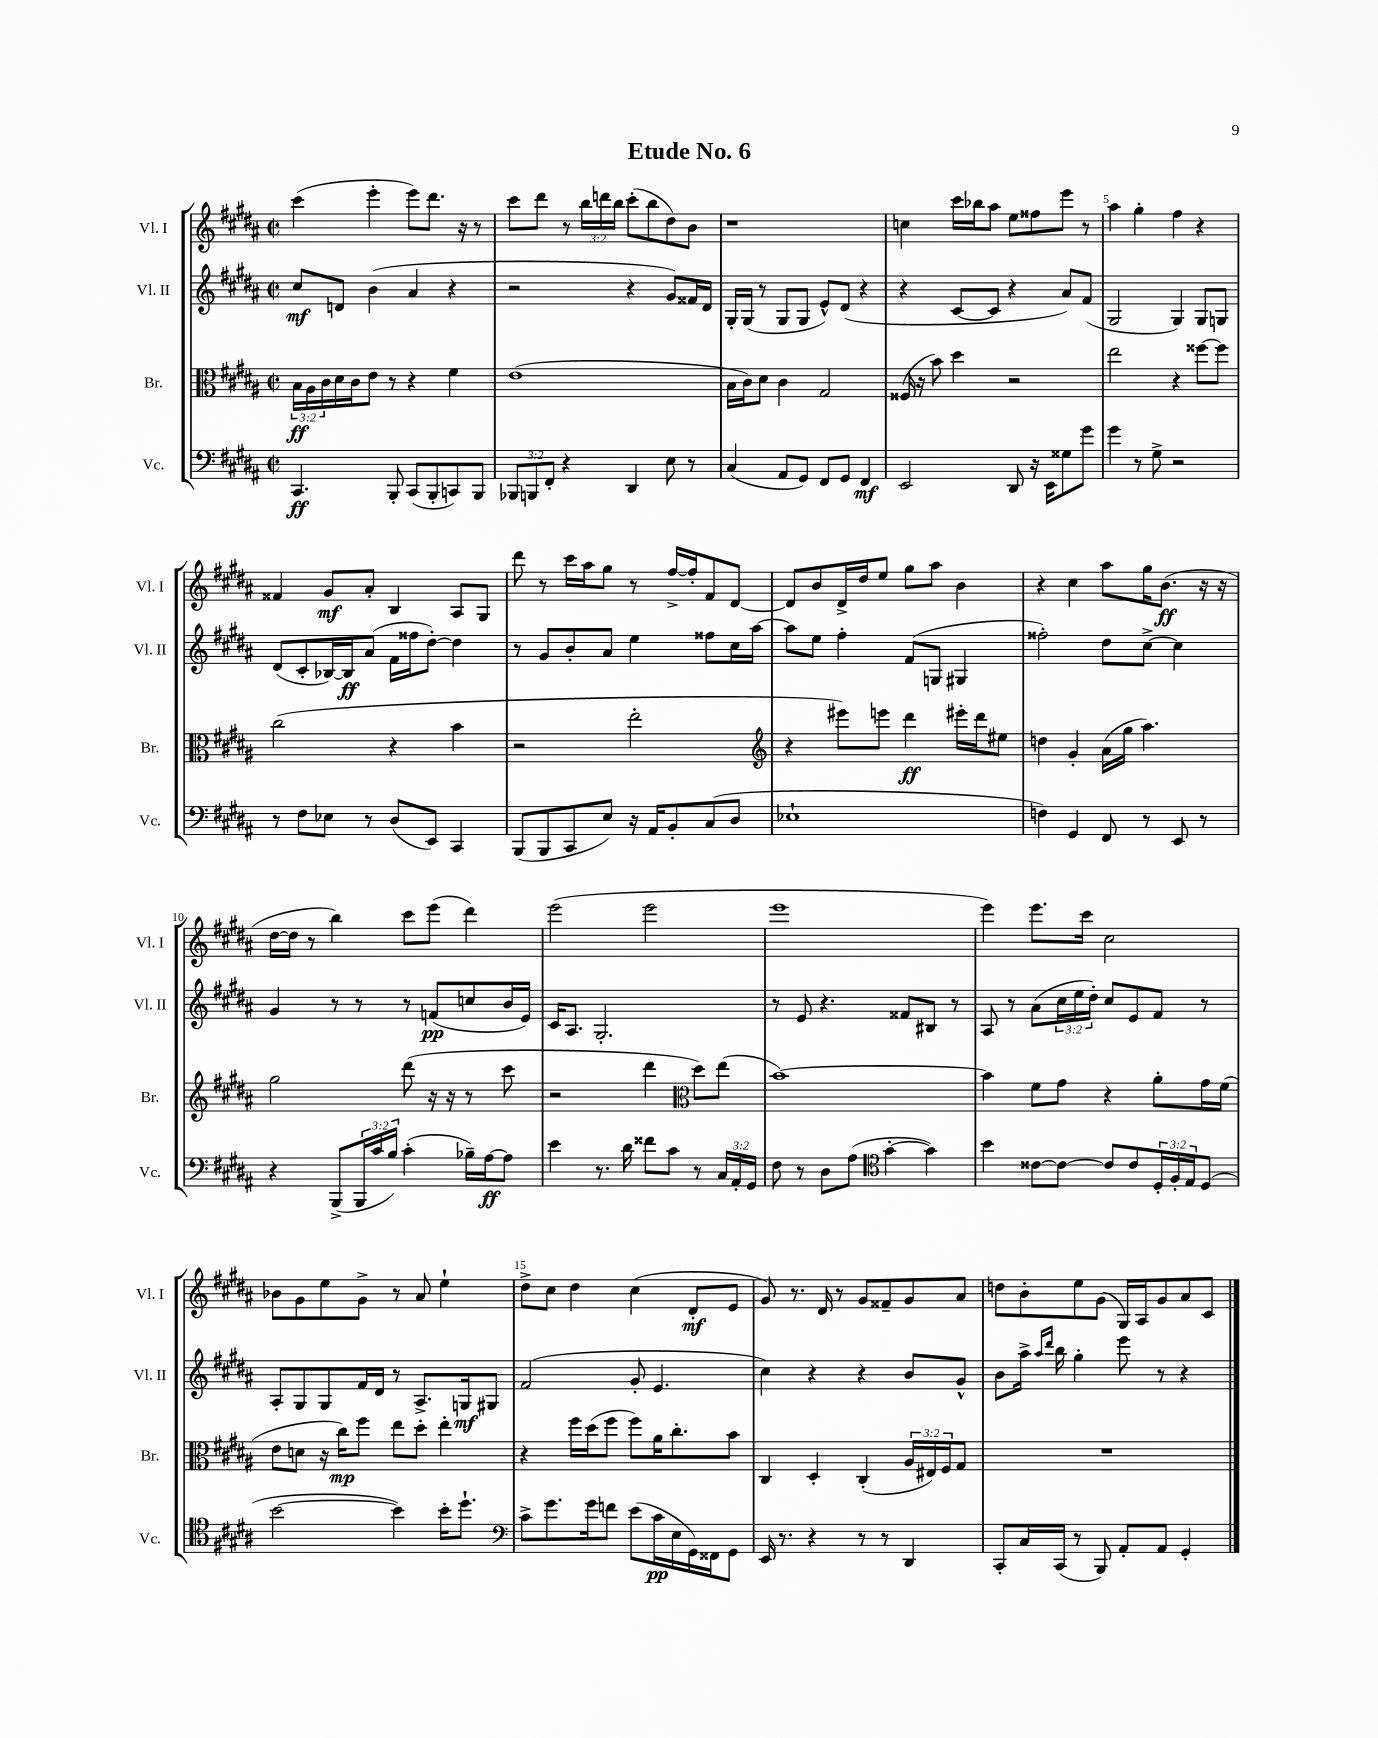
\header { title = "Etude No. 6" }
<<
\new StaffGroup <<
\new Staff = "s0" \with { instrumentName = "Vl. I" shortInstrumentName = "Vl. I" } {
    \clef treble \key b \major \defaultTimeSignature \time 2/2 \override Staff.TupletNumber.text = #tuplet-number::calc-fraction-text
    cis'''4( e'''4-. e'''8) dis'''8. r16 r8 |
    cis'''8 dis'''8 r8 \tuplet 3/2 { b''16 d'''16 b''16 } cis'''8-.( b''8 dis''8) b'8 |
    r1 |
    c''4 cis'''16 bes''16 ais''8 e''8 fisis''8 e'''8 r8 |
    ais''4 gis''4-. fis''4 r4 |
    fisis'4 gis'8\mf ais'8-. b4 ais8 gis8 |
    dis'''8 r8 cis'''16 ais''16 gis''8 r8 fis''16~-> fis''16-. fis'8 dis'8~ |
    dis'8 b'8 dis'16-> dis''16 e''8 gis''8 ais''8 b'4 |
    r4 cis''4 ais''8 gis''16 b'8.\ff( r16 r16 |
    dis''16~ dis''16 r8 b''4) cis'''8 e'''8( dis'''4) |
    e'''2( e'''2 |
    e'''1 |
    e'''4) e'''8. cis'''16 cis''2 |
    bes'8 gis'8 e''8 gis'8-> r8 ais'8 e''4-! |
    dis''8-> cis''8 dis''4 cis''4( dis'8-.\mf e'8 |
    gis'8) r8. dis'16 r8 gis'8 fisis'8-- gis'8 ais'8 |
    d''8 b'8-. e''8 gis'8( gis16) ais16 gis'8 ais'8 cis'8 \bar "|." |
}
\new Staff = "s1" \with { instrumentName = "Vl. II" shortInstrumentName = "Vl. II" } {
    \clef treble \key b \major \defaultTimeSignature \time 2/2 \override Staff.TupletNumber.text = #tuplet-number::calc-fraction-text
    cis''8\mf d'8 b'4( ais'4 r4 |
    r2 r4 gis'8) fisis'16 dis'16 |
    gis16-. gis16( r8 gis8 gis8 e'8-^) dis'8( r4 |
    r4 cis'8~ cis'8 r4 ais'8) fis'8( |
    gis2 gis4) gis8 g8 |
    dis'8( cis'8-. bes16~) bes16\ff ais'8( fis'16 fisis''16 dis''8~-.) dis''4 |
    r8 gis'8 b'8-. ais'8 e''4 fisis''8 cis''16 ais''16~ |
    ais''8 e''8 fis''4-. fis'8( g8 gis4 |
    fisis''2-.) dis''8 cis''8~-> cis''4 |
    gis'4 r8 r8 r8 f'8\pp( c''8 b'16 e'16) |
    cis'16 ais8. gis2.-. |
    r8 e'8 r4. fisis'8 bis8 r8 |
    ais8 r8 ais'8( \tuplet 3/2 { cis''16 e''16 dis''16-.) } cis''8 e'8 fis'8 r8 |
    ais8-. gis8 gis8 fis'16 dis'16 r8 ais8.-> g16\mf gis8 |
    fis'2( gis'8-. e'4. |
    cis''4) r4 r4 b'8 gis'8-^ |
    b'8 ais''16-> \grace { ais''16 dis'''16 } b''16 gis''4-. e'''8 r8 r4 \bar "|." |
}
\new Staff = "s2" \with { instrumentName = "Br." shortInstrumentName = "Br." } {
    \clef alto \key b \major \defaultTimeSignature \time 2/2 \override Staff.TupletNumber.text = #tuplet-number::calc-fraction-text
    \tuplet 3/2 { b16\ff ais16 cis'16 } dis'16 cis'16 e'8 r8 r4 fis'4 |
    e'1( |
    b16 cis'16) dis'8 cis'4 gis2 |
    fisis16( r16 b'8) dis''4 r2 |
    e''2 r4 fisis''8~ fisis''8 |
    cis''2( r4 b'4 |
    r2 e''2-. |
    \clef treble r4 eis'''8) e'''8 dis'''4\ff eis'''16-. dis'''16 eis''8 |
    d''4 gis'4-. ais'16( gis''16 ais''4.) |
    gis''2 dis'''8( r16 r16 r8 cis'''8 |
    r2 dis'''4 \clef alto dis''8) e''8( |
    b'1~) |
    b'4 fis'8 gis'8 r4 ais'8-. gis'16 fis'16( |
    e'8 d'8 r16 cis''16\mp) fis''8 e''8 dis''8-. e''4-. |
    r4 fis''16 dis''16( fis''8 fis''8) ais'16 cis''8.-. b'8 |
    cis4 dis4-. cis4-.( \tuplet 3/2 { ais16 eis16) fis16 } gis8 |
    R1 \bar "|." |
}
\new Staff = "s3" \with { instrumentName = "Vc." shortInstrumentName = "Vc." } {
    \clef bass \key b \major \defaultTimeSignature \time 2/2 \override Staff.TupletNumber.text = #tuplet-number::calc-fraction-text
    cis,4.\ff b,,8-. cis,8( b,,8-. c,8) b,,8 |
    \tuplet 3/2 { bes,,8 b,,8 fis,8-. } r4 dis,4 e8 r8 |
    cis4( ais,8 gis,8) fis,8 gis,8 fis,4\mf |
    e,2 dis,8 r16 e,16 gisis8 gis'8 |
    gis'4 r8 gis8-> r2 |
    r8 fis8 ees8 r8 dis8( e,8) cis,4 |
    b,,8( b,,8 cis,8 e8) r16 ais,16 b,8-. cis8( dis8 |
    ees1-! |
    f4) gis,4 fis,8 r8 e,8 r8 |
    r4 b,,8->( \tuplet 3/2 { b,,16 cis'16 b16) } cis'4-.( bes16--) ais16~\ff ais8 |
    e'4 r8. dis'16 fisis'8 cis'8 r8 \tuplet 3/2 { cis16 ais,16-. gis,16 } |
    fis8 r8 dis8 ais8( \clef tenor gis'4~-. gis'4) |
    b'4 cisis'8~ cisis'8~ cisis'8 cisis'8 \tuplet 3/2 { dis16-. fis16-. e16 } dis8( |
    b'2~ b'4) b'16-. dis''8.-! |
    \clef bass cis'8-> gis'8. gis'16 f'8 e'8( cis'16\pp e16 gis,16) fisis,16 gis,8 |
    e,16 r8. r4 r8 r8 dis,4 |
    cis,8-. cis16 cis,16( r8 b,,8) ais,8-. ais,8 gis,4-. \bar "|." |
}
>>
>>
\layout { \context { \Score \override BarNumber.break-visibility = ##(#f #t #t) barNumberVisibility = #(every-nth-bar-number-visible 5) } }
